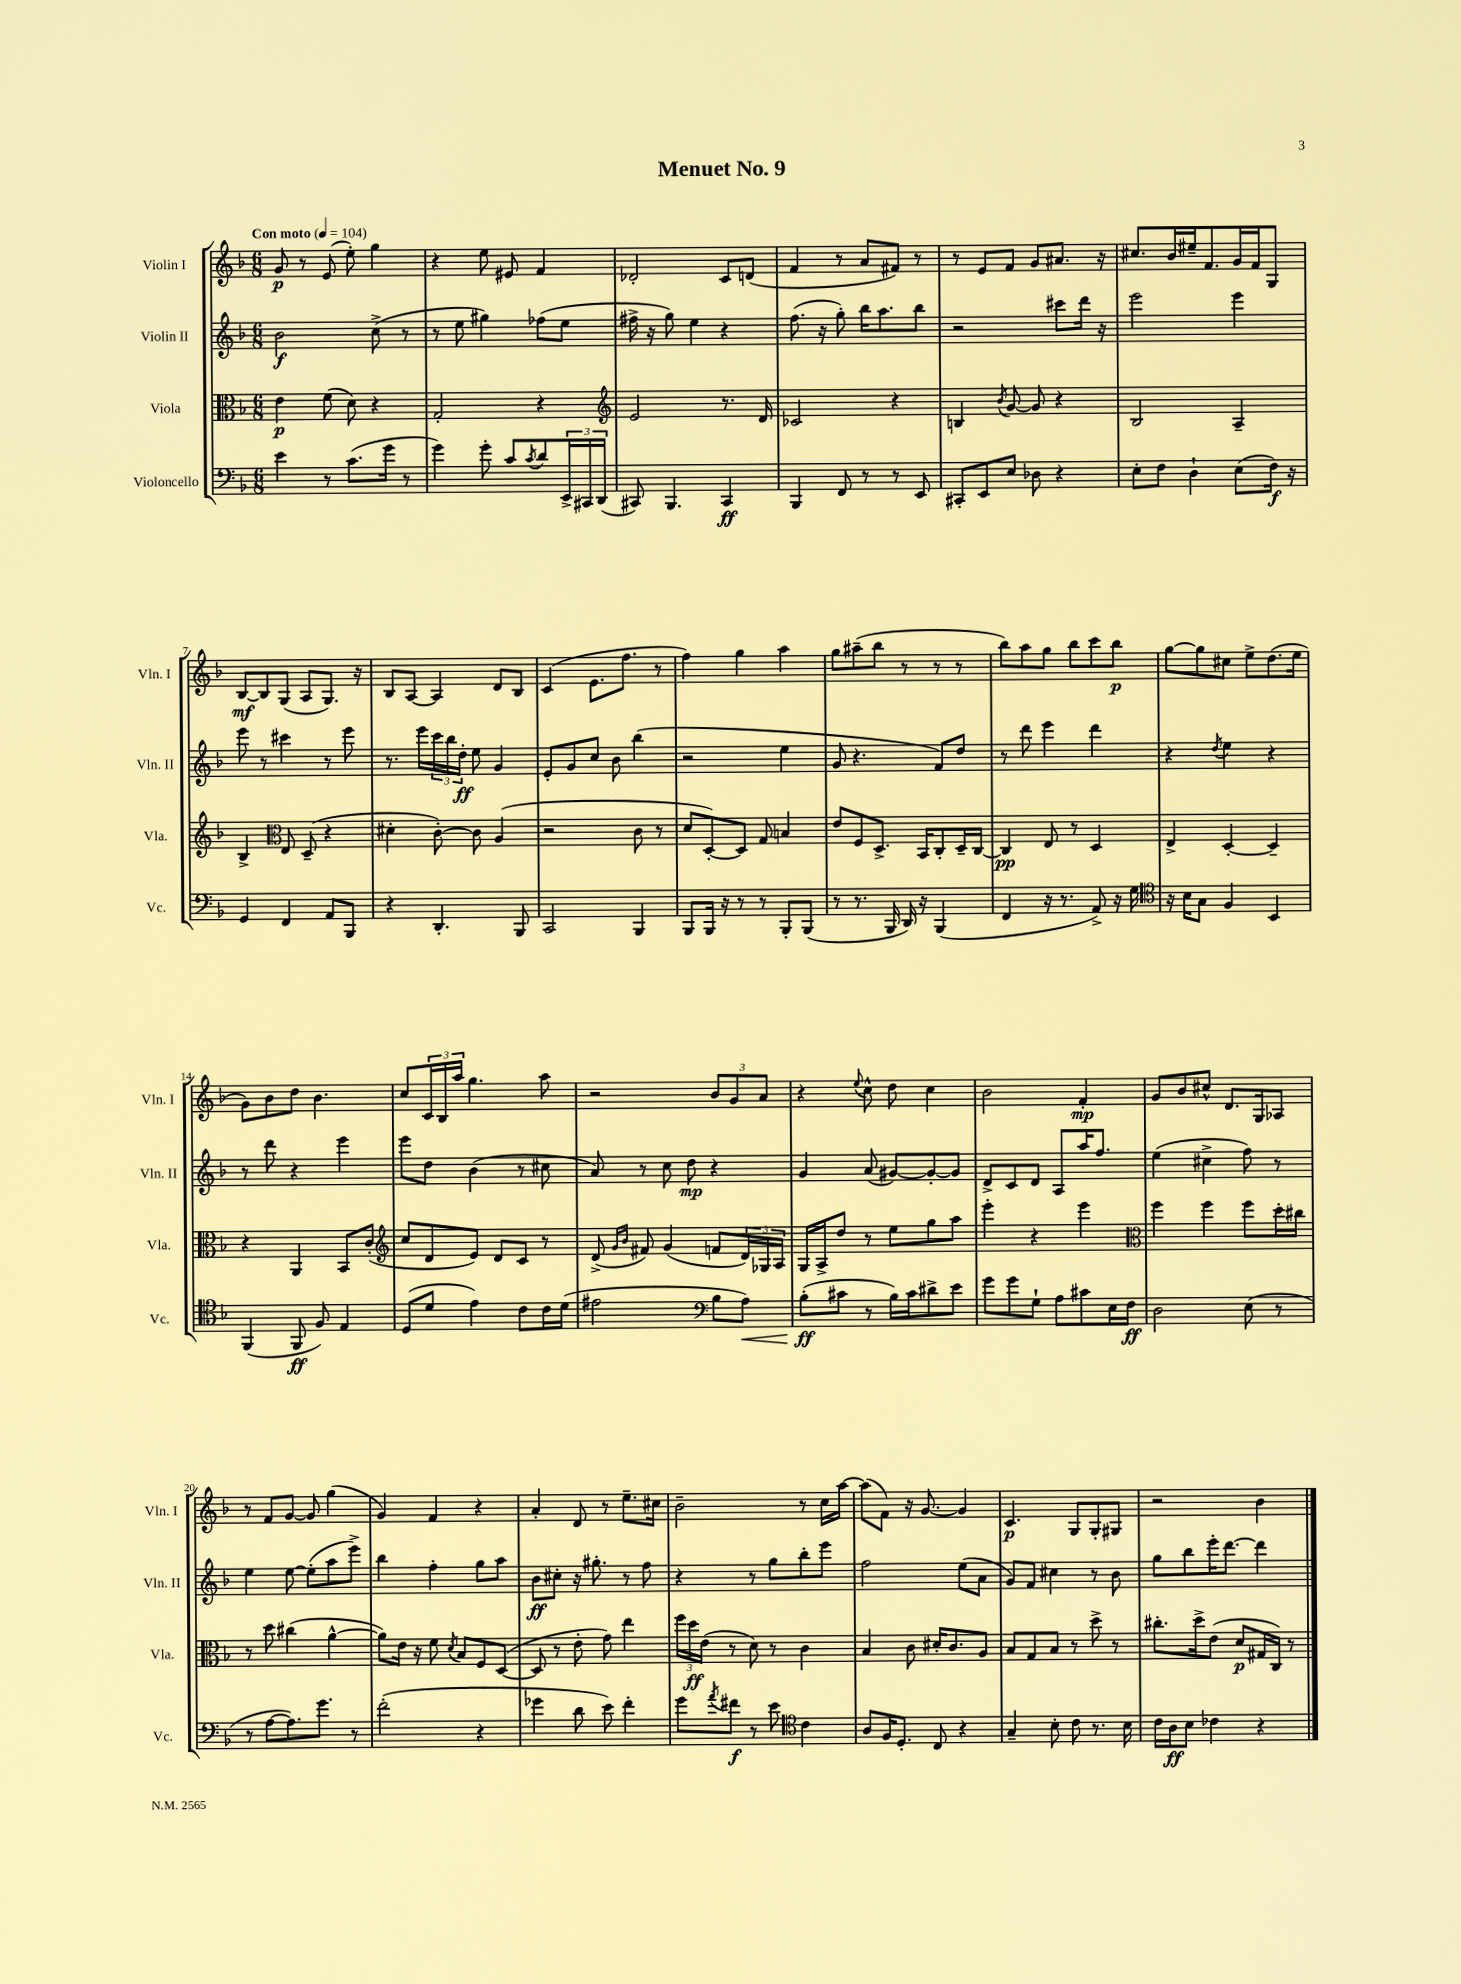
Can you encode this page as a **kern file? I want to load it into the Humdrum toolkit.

**kern	**dynam	**kern	**dynam	**kern	**dynam	**kern	**dynam
*part4	*part4	*part3	*part3	*part2	*part2	*part1	*part1
*staff4	*staff4	*staff3	*staff3	*staff2	*staff2	*staff1	*staff1
*I"Violoncello	*	*I"Viola	*	*I"Violin II	*	*I"Violin I	*
*I'Vc.	*	*I'Vla.	*	*I'Vln. II	*	*I'Vln. I	*
*clefF4	*	*clefC3	*	*clefG2	*	*clefG2	*
*k[b-]	*	*k[b-]	*	*k[b-]	*	*k[b-]	*
*M6/8	*	*M6/8	*	*M6/8	*	*M6/8	*
*MM104	*	*MM104	*	*MM104	*	*MM104	*
=1	=1	=1	=1	=1	=1	=1	=1
!	!	!	!	!	!	!LO:TX:a:B:t=Con moto	!
4e\	.	4e\	p	2b-\	f	8g/	p
.	.	.	.	.	.	8r	.
8r	.	(8f\	.	.	.	(8e/	.
(8.c\L	.	8d\)	.	.	.	8ee'\)	.
.	.	4r	.	(8cc^\	.	4gg\	.
16g\Jk	.	.	.	.	.	.	.
8r	.	.	.	8r	.	.	.
=2	=2	=2	=2	=2	=2	=2	=2
4g\)	.	2G'/	.	8r	.	4r	.
.	.	.	.	8ee\	.	.	.
8g'\	.	.	.	4gg#X\)	.	8ee\	.
8c/L	.	.	.	.	.	8e#X/	.
8qc/	.	.	.	.	.	.	.
8d/	.	4r	.	(8ff-X\L	.	4f/	.
24EE^/L	.	.	.	8ee\J	.	.	.
24CC#X/	.	.	.	.	.	.	.
(24DD/JJ	.	.	.	.	.	.	.
=3	=3	=3	=3	=3	=3	=3	=3
*	*	*clefG2	*	*	*	*	*
8CC#X/)	.	2e/	.	16ff#X^\	.	2d-X'/	.
.	.	.	.	16r	.	.	.
4.BBB-/	.	.	.	8gg\)	.	.	.
.	.	.	.	4ee\	.	.	.
4CC#/	ff	8.r	.	4r	.	8c/L	.
.	.	.	.	.	.	(8dn/J	.
.	.	16d/	.	.	.	.	.
=4	=4	=4	=4	=4	=4	=4	=4
4BBB-/	.	2c-X/	.	(8.ff\	.	4f/	.
.	.	.	.	16r	.	.	.
8FF/	.	.	.	8gg'\)	.	8r	.
8r	.	.	.	16bb-\KL	.	8a/L	.
.	.	.	.	8.aa\	.	.	.
8r	.	4r	.	.	.	8f#X/J)	.
8EE/	.	.	.	8bb-\J	.	8r	.
=5	=5	=5	=5	=5	=5	=5	=5
8CC#X'/L	.	4Bn/	.	2r	.	8r	.
8EE/	.	.	.	.	.	8e/L	.
.	.	8qb-/	.	.	.	.	.
8E/J	.	[8g/	.	.	.	8f/J	.
8D-X\	.	8g/]	.	.	.	8g/L	.
4r	.	4r	.	8ccc#X\L	.	8.a#X/J	.
.	.	.	.	16ddd\Jk	.	.	.
.	.	.	.	16r	.	16r	.
=6	=6	=6	=6	=6	=6	=6	=6
8E'\L	.	2B-/	.	2eee\	.	8.cc#X/L	.
8F\J	.	.	.	.	.	.	.
.	.	.	.	.	.	16b-/L	.
4D`\	.	.	.	.	.	16ee#X~/J	.
.	.	.	.	.	.	8.f/	.
(8E\L	.	4A~/	.	4eee\	.	16g/L	.
.	.	.	.	.	.	16f/J	.
16F\Jk)	f	.	.	.	.	8G/J	.
16r	.	.	.	.	.	.	.
!!LO:LB:g=z
=7	=7	=7	=7	=7	=7	=7	=7
4GG/	.	4B-^/	.	8eee\	.	[8B-/L	mf
.	.	.	.	8r	.	8B-/]	.
*	*	*clefC3	*	*	*	*	*
4FF/	.	8E/	.	4ccc#X\	.	(8G/J	.
.	.	(8D~/	.	.	.	8A/L	.
8AA/L	.	4r	.	8r	.	8.G/J)	.
8BBB-/J	.	.	.	8eee\	.	.	.
.	.	.	.	.	.	16r	.
=8	=8	=8	=8	=8	=8	=8	=8
4r	.	4d#X'\	.	8.r	.	8B-/L	.
.	.	.	.	.	.	[8A/J	.
.	.	.	.	16eee\LL	.	.	.
4.DD'/	.	[8c'\)	.	24ccc\	.	4A/]	.
.	.	.	.	24bb-\	.	.	.
.	.	.	.	24dd'\JJ	ff	.	.
.	.	8c\]	.	8ee\	.	.	.
.	.	(4A/	.	4g/	.	8d/L	.
8BBB-/	.	.	.	.	.	8B-/J	.
=9	=9	=9	=9	=9	=9	=9	=9
2CC/	.	2r	.	8e'/L	.	(4c/	.
.	.	.	.	8g/	.	.	.
.	.	.	.	8cc/J	.	8.e\L	.
.	.	.	.	8b-\	.	.	.
.	.	.	.	.	.	8.ff\J	.
4BBB-/	.	8c\	.	(4bb-\	.	.	.
.	.	8r	.	.	.	8r	.
=10	=10	=10	=10	=10	=10	=10	=10
8BBB-/L	.	8d/L	.	2r	.	4ff\)	.
16BBB-/Jk	.	[8D'/)	.	.	.	.	.
16r	.	.	.	.	.	.	.
8r	.	8D/J]	.	.	.	4gg\	.
8r	.	8G/	.	.	.	.	.
8BBB-'/L	.	4Bn/	.	4ee\	.	4aa\	.
(8BBB-/J	.	.	.	.	.	.	.
=11	=11	=11	=11	=11	=11	=11	=11
8r	.	8e/L	.	8g/	.	8gg\L	.
8.r	.	8F/	.	4.r	.	(8aa#X~\	.
.	.	8.D^/J	.	.	.	8bb-\J	.
16BBB-/	.	.	.	.	.	.	.
16DD/)	.	.	.	.	.	8r	.
16r	.	16BB-/KL	.	.	.	.	.
(4BBB-/	.	8C'/	.	8f/L)	.	8r	.
.	.	16D~/L	.	8dd/J	.	8r	.
.	.	[16C/JJ	.	.	.	.	.
=12	=12	=12	=12	=12	=12	=12	=12
4FF/	.	4C/]	pp	8r	.	8bb-\L)	.
.	.	.	.	8ddd\	.	8aa\	.
16r	.	8E/	.	4eee\	.	8gg\J	.
8.r	.	.	.	.	.	.	.
.	.	8r	.	.	.	8bb-\L	.
8AA^/)	.	4D/	.	4ddd\	.	8ccc\	.
16r	.	.	.	.	.	8bb-\J	p
16G\	.	.	.	.	.	.	.
=13	=13	=13	=13	=13	=13	=13	=13
*clefC4	*	*	*	*	*	*	*
16r	.	4E^/	.	4r	.	[8gg\L	.
16B-\KL	.	.	.	.	.	.	.
8G\J	.	.	.	.	.	8gg\]	.
.	.	.	.	8qdd/	.	.	.
4F/	.	[4D'/	.	4ee\	.	8cc#X\J	.
.	.	.	.	.	.	8ee^\L	.
4BB-/	.	4D~/]	.	4r	.	(8.dd\	.
.	.	.	.	.	.	16ee\Jk	.
!!LO:LB:g=z
=14	=14	=14	=14	=14	=14	=14	=14
(4FF/	.	4r	.	8r	.	8g\L)	.
.	.	.	.	8ddd\	.	8b-\	.
8FF/	ff	4AA/	.	4r	.	8dd\J	.
8F/)	.	.	.	.	.	4.b-\	.
4E/	.	8BB-/L	.	4eee\	.	.	.
.	.	(8c'/J	.	.	.	.	.
=15	=15	=15	=15	=15	=15	=15	=15
*	*	*clefG2	*	*	*	*	*
(8D/L	.	8cc/L	.	8eee\L	.	8cc/L	.
8d/J	.	8d/	.	8dd\J	.	24c/L	.
.	.	.	.	.	.	24B-/	.
.	.	.	.	.	.	24aa/JJ	.
4e\)	.	8e/J)	.	(4b-\	.	4.gg\	.
.	.	8d/L	.	.	.	.	.
8c\L	.	8c/J	.	8r	.	.	.
16c\L	.	8r	.	8cc#X\	.	8aa\	.
(16d\JJ	.	.	.	.	.	.	.
=16	=16	=16	=16	=16	=16	=16	=16
2e#X\	.	(8d^/	.	8a/)	.	2r	.
.	.	16qqg/LL	.	.	.	.	.
.	.	16qqb-/JJ	.	.	.	.	.
.	.	8f#X/)	.	8r	.	.	.
.	.	(4g/	.	8cc\	.	.	.
.	.	.	.	8dd\	mp	.	.
*clefF4	*	*	*	*	*	*	*
8B-\L	.	8fn/L	.	4r	.	12b-/L	.
.	.	.	.	.	.	12g/	.
!	!LO:HP:b	!	!	!	!	!	!
8A\J)	<	24d/L)	.	.	.	.	.
.	.	24G-X/	.	.	.	12a/J	.
.	.	24A/JJ	.	.	.	.	.
=17	=17	=17	=17	=17	=17	=17	=17
(8B-'\L	ff	16G/LL	.	4g/	.	4r	.
.	.	16A^/J	.	.	.	.	.
8c#X\J	[	8dd/J	.	.	.	.	.
.	.	.	.	.	.	8qqee/	.
8r	.	8r	.	(8a/	.	8cc^^\	.
16B-\LL)	.	8ee\L	.	[8g#X/L)	.	8dd\	.
16c#\J	.	.	.	.	.	.	.
8d#X^\	.	8gg\	.	8g#'/_	.	4cc\	.
8e\J	.	8aa\J	.	8g#/J]	.	.	.
=18	=18	=18	=18	=18	=18	=18	=18
8g\L	.	4eee'\	.	8d^/L	.	2b-\	.
8g\	.	.	.	8c/	.	.	.
8G`\J	.	4r	.	8d/J	.	.	.
8A\L	.	.	.	8A/L	.	.	.
8c#X\	.	4eee\	.	16aa/K	.	4f'/	mp
.	.	.	.	8.ff/J	.	.	.
16E\L	.	.	.	.	.	.	.
16F\JJ	ff	.	.	.	.	.	.
=19	=19	=19	=19	=19	=19	=19	=19
*	*	*clefC3	*	*	*	*	*
2D\	.	4ff\	.	(4ee\	.	8g/L	.
.	.	.	.	.	.	8b-/	.
.	.	4ff\	.	4cc#X^\	.	8cc#X^^/J	.
.	.	.	.	.	.	8.d/L	.
(8E\	.	8ff\L	.	8ff\)	.	.	.
.	.	.	.	.	.	16G/k	.
8r	.	16dd'\L	.	8r	.	8A-X/J	.
.	.	16cc#X\JJ	.	.	.	.	.
!!LO:LB:g=z
=20	=20	=20	=20	=20	=20	=20	=20
8r	.	8r	.	4ee\	.	8r	.
[8A\L	.	8dd\	.	.	.	8f/L	.
8.A\])	.	(4cc#X\	.	[8ee\	.	[8g/J	.
.	.	.	.	(8ee'\L]	.	8g/]	.
8.g\J	.	.	.	.	.	.	.
.	.	[4a^^\	.	8aa\	.	(4gg\	.
8r	.	.	.	8eee^\J)	.	.	.
=21	=21	=21	=21	=21	=21	=21	=21
(2f'\	.	8a\L])	.	4bb-\	.	4g/)	.
.	.	16e\Jk	.	.	.	.	.
.	.	16r	.	.	.	.	.
.	.	8f\	.	4ff'\	.	4f/	.
.	.	8qd/	.	.	.	.	.
.	.	8B-/L	.	.	.	.	.
4r	.	8F/	.	8gg\L	.	4r	.
.	.	([8D/J	.	8aa\J	.	.	.
=22	=22	=22	=22	=22	=22	=22	=22
4g-X\	.	8D/]	.	8b-\L	ff	4a'/	.
.	.	8r	.	8cc#X'\J	.	.	.
8d\	.	8e'\	.	16r	.	8d/	.
.	.	.	.	8.gg#X'\	.	.	.
8e\)	.	8g\)	.	.	.	8r	.
4f'\	.	4ee\	.	8r	.	8.ee~\L	.
.	.	.	.	8ff\	.	.	.
.	.	.	.	.	.	16cc#X\Jk	.
=23	=23	=23	=23	=23	=23	=23	=23
8g\L	.	24ff\LL	.	4r	.	2b-~\	.
.	.	24dd\	ff	.	.	.	.
.	.	(24e\JJ	.	.	.	.	.
8qa/	.	.	.	.	.	.	.
8f#X\J	f	8r	.	.	.	.	.
8r	.	8d\)	.	8r	.	.	.
8e\	.	8r	.	8gg\L	.	.	.
*clefC4	*	*	*	*	*	*	*
4c\	.	4c\	.	8bb-'\	.	8r	.
.	.	.	.	8eee\J	.	16cc\LL	.
.	.	.	.	.	.	[16aa\JJ	.
=24	=24	=24	=24	=24	=24	=24	=24
8A/L	.	4B-/	.	2ff\	.	(8aa\L]	.
16F/K	.	.	.	.	.	8f\J)	.
8.D'/J	.	.	.	.	.	.	.
.	.	8c\	.	.	.	16r	.
.	.	.	.	.	.	[8.g/	.
8C/	.	16d#X'/KL	.	.	.	.	.
.	.	8.c/	.	.	.	.	.
4r	.	.	.	(8ee\L	.	4g/]	.
.	.	8A/J	.	8a\J	.	.	.
=25	=25	=25	=25	=25	=25	=25	=25
4G~/	.	8B-/L	.	8g/L)	.	4.c/	p
.	.	8G/	.	8f/J	.	.	.
8B-'\	.	8B-/J	.	4cc#X\	.	.	.
8c\	.	8r	.	.	.	8G/L	.
8.r	.	8dd^\	.	8r	.	8G'/	.
.	.	8r	.	8b-\	.	8G#X/J	.
16B-\	.	.	.	.	.	.	.
=26	=26	=26	=26	=26	=26	=26	=26
16c\LL	.	8.cc#X'\L	.	8gg\L	.	2r	.
16A\J	ff	.	.	.	.	.	.
8B-\J	.	.	.	8bb-\	.	.	.
.	.	16dd^\k	.	.	.	.	.
4c-X\	.	(8e\J	.	16eee'\K	.	.	.
.	.	.	.	[8.ddd\J	.	.	.
.	.	8d/L	p	.	.	.	.
4r	.	16G#X/L	.	4ddd\]	.	4b-\	.
.	.	16C/JJ)	.	.	.	.	.
.	.	8r	.	.	.	.	.
==	==	==	==	==	==	==	==
*-	*-	*-	*-	*-	*-	*-	*-
